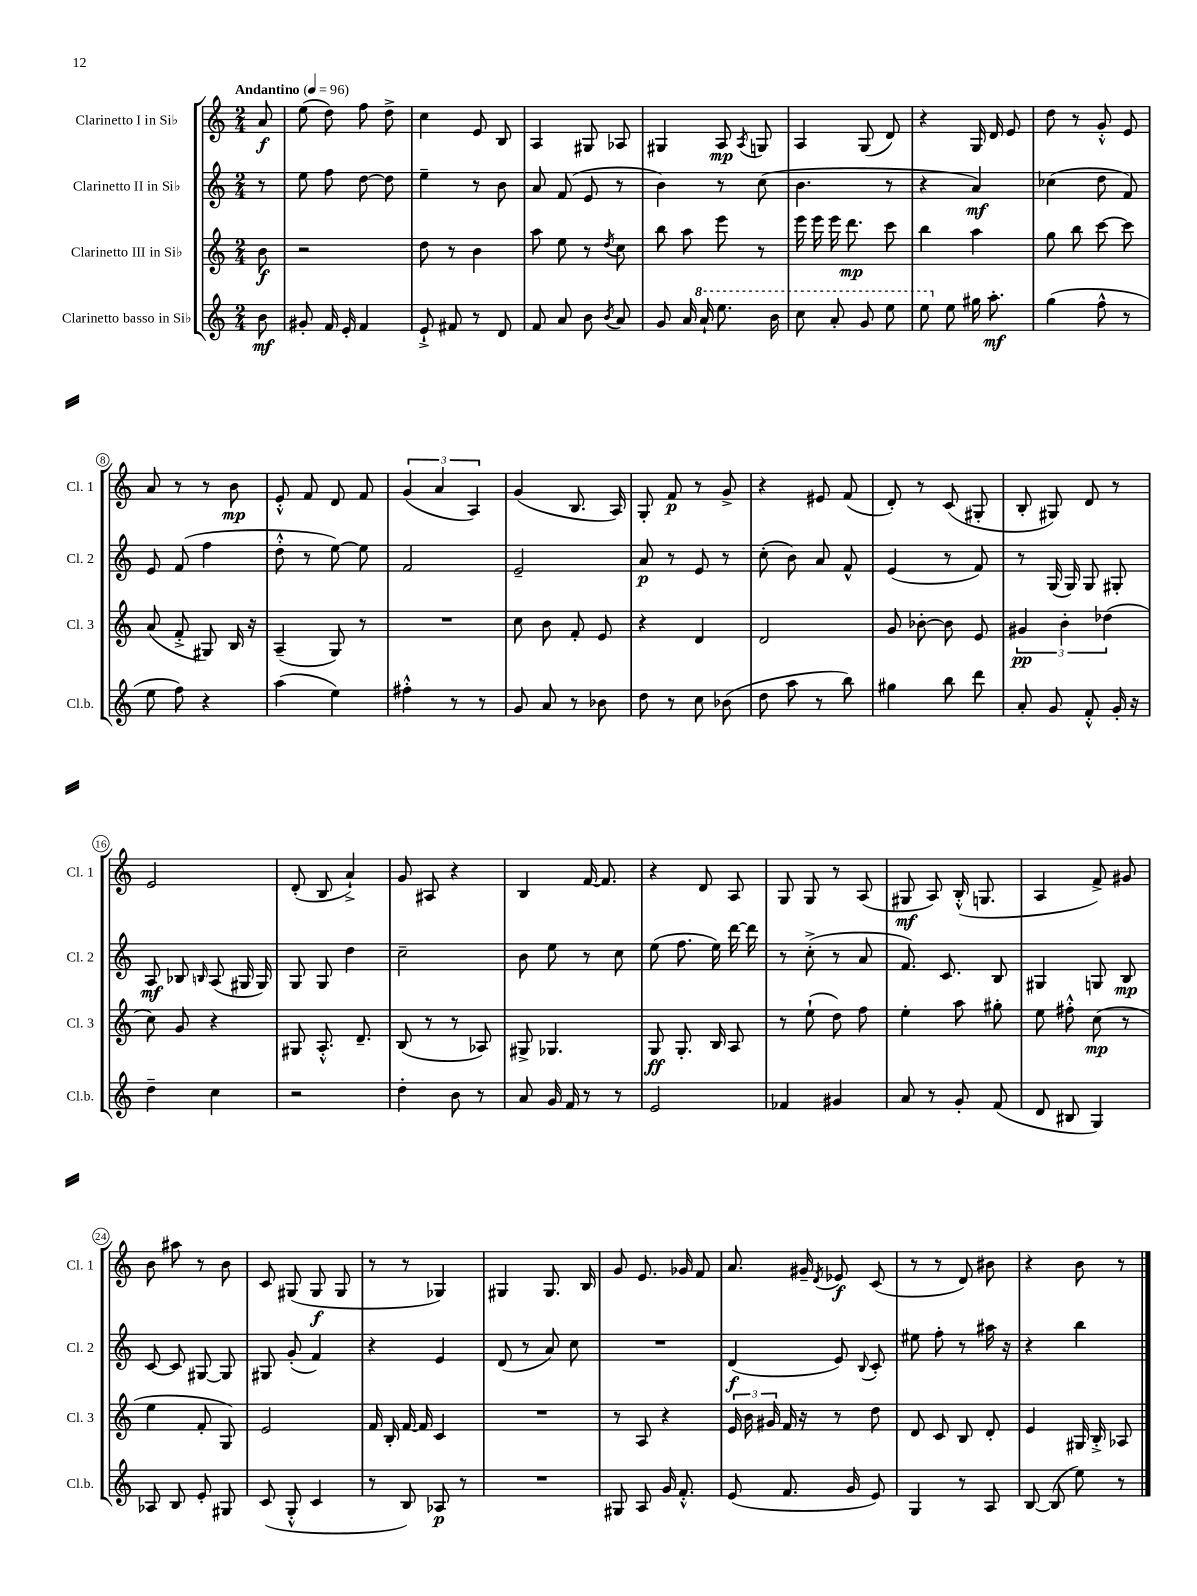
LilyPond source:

<<
\new StaffGroup <<
\new Staff = "s0" \with { instrumentName = "Clarinetto I in Sib" shortInstrumentName = "Cl. 1" } {
    \clef treble \key c \major \numericTimeSignature \time 2/4 \partial 8 \tempo "Andantino" 4 = 96
    \autoBeamOff a'8\f |
    e''8( d''8) f''8 d''8-> |
    c''4 e'8 b8 |
    a4 gis8 aes8 |
    gis4 a8\mp \acciaccatura { a8 } g8 |
    a4 g8( d'8) |
    r4 g16 d'16 e'8 |
    d''8 r8 g'8-.-^ e'8 |
    a'8 r8 r8 b'8\mp |
    e'8-.-^ f'8 d'8 f'8 |
    \tuplet 3/2 { g'4( a'4 a4) } |
    g'4( b8. a16) |
    g8-. f'8\p r8 g'8-> |
    r4 eis'8 f'8( |
    d'8-.) r8 c'8( gis8-. |
    b8-. gis8) d'8 r8 |
    e'2 |
    d'8-.( b8 a'4-!->) |
    g'8 ais8 r4 |
    b4 f'16~ f'8. |
    r4 d'8 a8 |
    g8 g8 r8 a8( |
    gis8\mf a8) b16-.-^( g8. |
    a4 f'8->) gis'8 |
    b'8 ais''8 r8 b'8 |
    c'8 gis8( gis8\f gis8 |
    r8 r8 ges4) |
    gis4 gis8. b16 |
    g'8 e'8. ges'16 f'8 |
    a'8. gis'16-- \acciaccatura { d'8 } ees'8\f c'8( |
    r8 r8 d'8) bis'8 |
    r4 b'8 r8 \bar "|." |
}
\new Staff = "s1" \with { instrumentName = "Clarinetto II in Sib" shortInstrumentName = "Cl. 2" } {
    \clef treble \key c \major \numericTimeSignature \time 2/4 \partial 8
    \autoBeamOff r8 |
    e''8 f''8 d''8~ d''8 |
    e''4-- r8 b'8 |
    a'8 f'8( e'8 r8 |
    b'4) r8 c''8( |
    b'4. r8 |
    r4 a'4\mf) |
    ces''4( d''8 f'8) |
    e'8 f'8( f''4 |
    d''8-.-^ r8 e''8~) e''8 |
    f'2 |
    e'2-- |
    a'8\p r8 e'8 r8 |
    c''8-.( b'8) a'8 f'8-^ |
    e'4( r8 f'8) |
    r8 g16( g16) g8 gis8-. |
    a8\mf bes8 \grace { b16 } a8( gis16 gis16) |
    g8 g8 d''4 |
    c''2-- |
    b'8 e''8 r8 c''8 |
    e''8( f''8. e''16) d'''16~ d'''16 |
    r8 c''8-.->( r8 a'8 |
    f'8.) c'8. b8 |
    gis4 g8 b8\mp |
    c'8~ c'8 gis8~ gis8 |
    gis8 g'8-.( f'4) |
    r4 e'4 |
    d'8( r8 a'8) c''8 |
    R2 |
    d'4\f( e'8) \appoggiatura { b8 } c'8-. |
    eis''8 f''8-. r8 ais''16 r16 |
    r4 b''4 \bar "|." |
}
\new Staff = "s2" \with { instrumentName = "Clarinetto III in Sib" shortInstrumentName = "Cl. 3" } {
    \clef treble \key c \major \numericTimeSignature \time 2/4 \partial 8
    \autoBeamOff b'8\f |
    r2 |
    d''8 r8 b'4 |
    a''8 e''8 r8 \acciaccatura { d''8 } c''8 |
    b''8 a''8 e'''8 r8 |
    e'''16 e'''16 e'''16 d'''8.\mp c'''8 |
    b''4 a''4 |
    g''8 b''8 c'''8~ c'''8 |
    a'8( f'8-.-> gis8) b16 r16 |
    a4--( g8) r8 |
    R2 |
    c''8 b'8 f'8-. e'8 |
    r4 d'4 |
    d'2 |
    g'8 bes'8~-. bes'8 e'8 |
    \tuplet 3/2 { gis'4\pp b'4-. des''4( } |
    c''8) g'8 r4 |
    gis8 a8.-.-^ d'8.-- |
    b8( r8 r8 aes8) |
    gis8-> ges4. |
    g8\ff g8.-. b16 a8 |
    r8 e''8-!( d''8) f''8 |
    e''4-. a''8 gis''8-. |
    e''8 fis''8-.-^ c''8\mp( r8 |
    e''4 f'8-. g8) |
    e'2 |
    f'16 b16-. f'16~ f'16 c'4 |
    R2 |
    r8 a8 r4 |
    \tuplet 3/2 { e'16 b'16 gis'16 } f'16 r16 r8 d''8 |
    d'8 c'8 b8 d'8-. |
    e'4 gis16 b16-.-> aes8 \bar "|." |
}
\new Staff = "s3" \with { instrumentName = "Clarinetto basso in Sib" shortInstrumentName = "Cl.b." } {
    \clef treble \key c \major \numericTimeSignature \time 2/4 \partial 8
    \autoBeamOff b'8\mf |
    gis'8-. f'16 e'16-. f'4 |
    e'8-!-> fis'8 r8 d'8 |
    f'8 a'8 b'8 \acciaccatura { b'8 } a'8 |
    g'8 a'16 \ottava #1 a''16-! e'''8. b''16 |
    c'''8 a''8-. g''8 e'''8 |
    e'''8 \ottava #0 e''8 gis''16 a''8.-.\mf |
    g''4( f''8-^ r8 |
    e''8 f''8) r4 |
    a''4( e''4) |
    fis''4-.-^ r8 r8 |
    g'8 a'8 r8 bes'8 |
    d''8 r8 c''8 bes'8( |
    d''8 a''8 r8 b''8) |
    gis''4 b''8 d'''8 |
    a'8-. g'8 f'8-.-^ g'16-. r16 |
    d''4-- c''4 |
    r2 |
    d''4-. b'8 r8 |
    a'8 g'16 f'16 r8 r8 |
    e'2 |
    fes'4 gis'4 |
    a'8 r8 g'8-. f'8( |
    d'8 bis8 g4) |
    aes8 b8 e'8-. gis8 |
    c'8( g8-.-^ c'4 |
    r8 b8) aes8\p r8 |
    R2 |
    gis8 a8 g'16 f'8.-.-^ |
    e'8( f'8. g'16 e'8) |
    g4 r8 a8 |
    b8~ b8( e''8) r8 \bar "|." |
}
>>
>>
\layout { \context { \Score \override BarNumber.stencil = #(make-stencil-circler 0.1 0.3 ly:text-interface::print) } }
